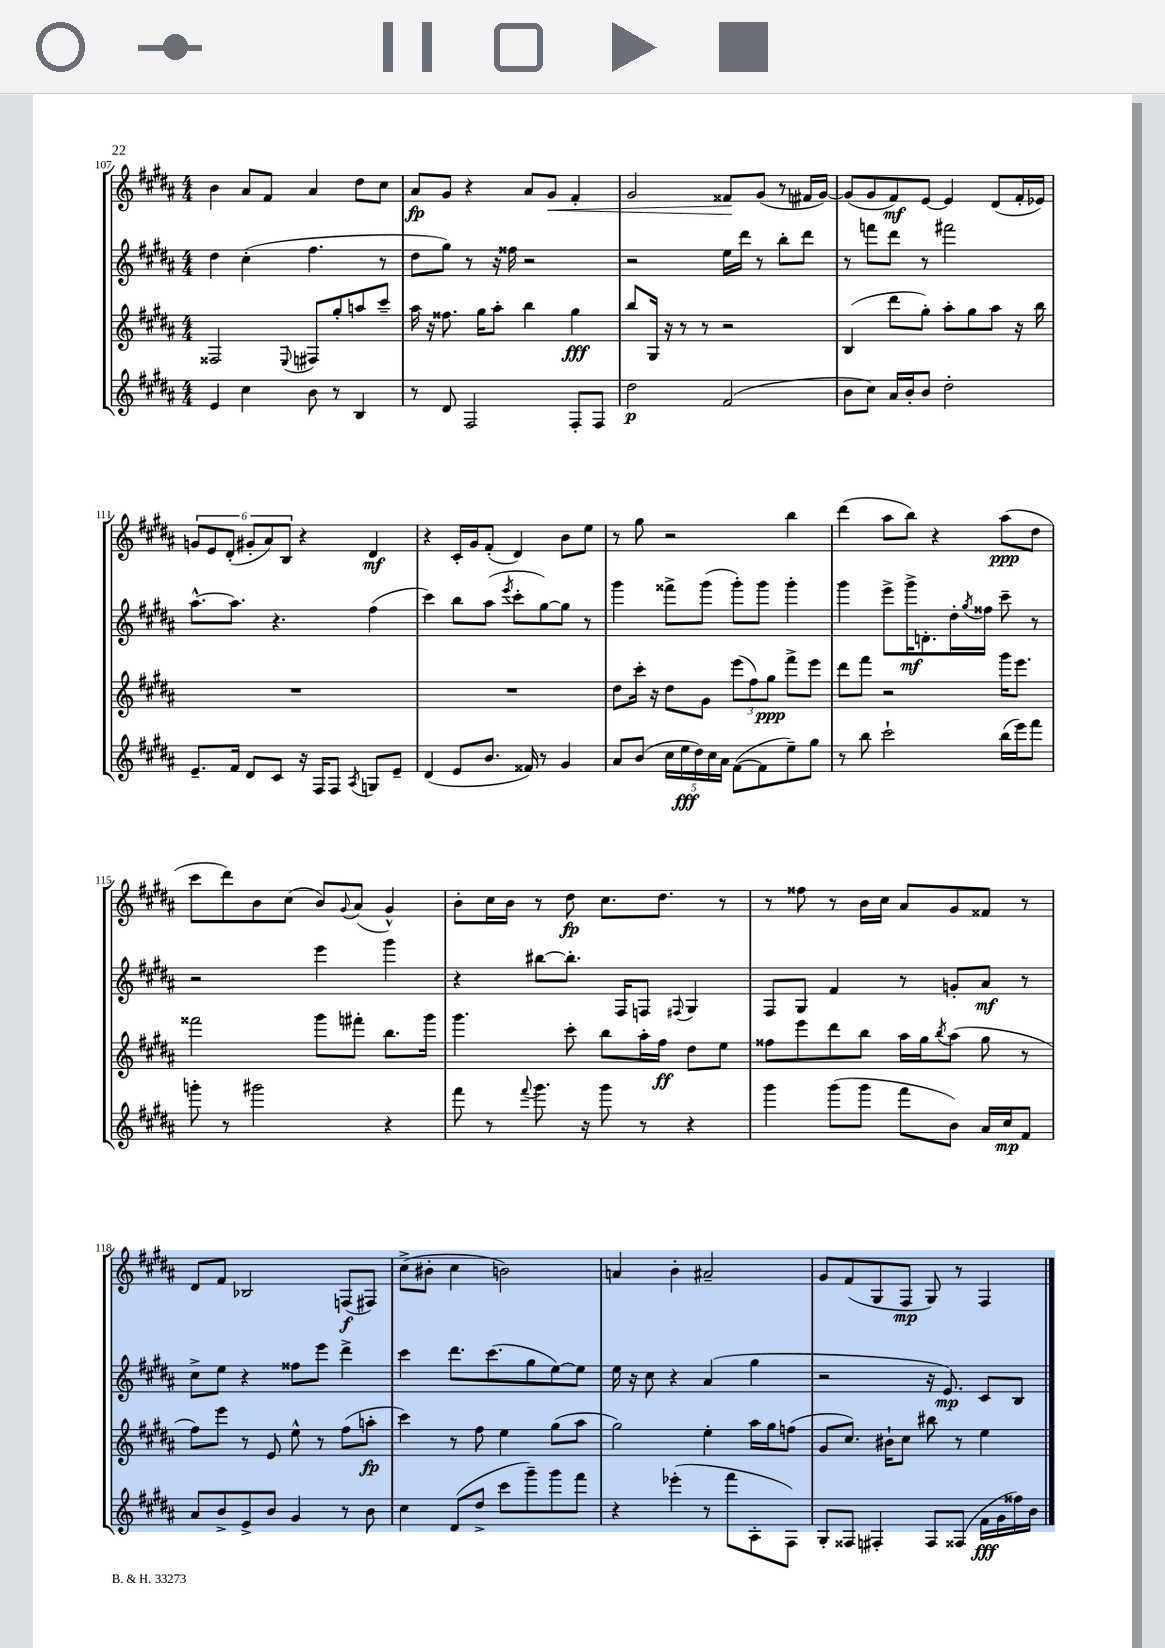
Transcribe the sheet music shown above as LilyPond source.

<<
\new StaffGroup <<
\new Staff = "s0" {
    \clef treble \key b \major \numericTimeSignature \time 4/4
    b'4 ais'8 fis'8 ais'4 dis''8 cis''8 |
    ais'8\fp gis'8 r4 ais'8 gis'8\< fis'4-. |
    gis'2 fisis'8\! gis'8( r8 fis'16 gis'16~) |
    gis'8( gis'8 fis'8\mf) e'8~ e'4 dis'8( fis'16-. ees'16) |
    \tuplet 6/4 { g'8 e'8 dis'8-.( gis'8-. ais'8) b8 } r4 dis'4\mf |
    r4 cis'16-. gis'16 fis'8-.( dis'4) b'8 e''8 |
    r8 gis''8 r2 b''4 |
    dis'''4( ais''8 b''8) r4 ais''8\ppp( dis''8 |
    cis'''8 dis'''8) b'8 cis''8( b'8) \appoggiatura { gis'8 } ais'8( gis'4-^) |
    b'8-. cis''16 b'16 r8 dis''8\fp cis''8. dis''8. r8 |
    r8 fisis''8 r8 b'16 cis''16 ais'8 gis'8 fisis'8 r8 |
    dis'8 fis'8 bes2 f8\f( fis8) |
    cis''8->( bis'8-. cis''4 b'2) |
    a'4 b'4-. ais'2-- |
    gis'8 fis'8( gis8 fis8\mp gis8) r8 fis4 \bar "|." |
}
\new Staff = "s1" {
    \clef treble \key b \major \numericTimeSignature \time 4/4
    dis''4 cis''4-.( fis''4. r8 |
    dis''8 gis''8) r8 r16 fisis''16 r2 |
    r2 e''16 dis'''16 r8 b''8-. dis'''8 |
    r8 f'''8 dis'''8 r8 fis'''2 |
    ais''8.~-^ ais''8. r4. fis''4( |
    cis'''4) b''8 ais''8( \acciaccatura { e'''8 } cis'''8-. gis''8~) gis''8 r8 |
    gis'''4 fisis'''8-> gis'''8( gis'''8-.) gis'''8 gis'''4-. |
    gis'''4 e'''8-> gis'''16->\mf d'8.-. dis''16-. \acciaccatura { gis''8 } fisis''16 cis'''8-- r8 |
    r2 e'''4 gis'''4 |
    r4 bis''8~ bis''8.-. fis16 f8 \appoggiatura { fis8 } gis4 |
    fis8 gis8 fis'4 r8 g'8-. ais'8\mf r8 |
    cis''8-> e''8 r4 fisis''8 e'''8 dis'''4-> |
    cis'''4 dis'''8. cis'''8.( gis''8 e''8~) e''8 |
    e''16 r16 cis''8 r4 ais'4( gis''4 |
    r2 r16 e'8.\mp) cis'8 b8 \bar "|." |
}
\new Staff = "s2" {
    \clef treble \key b \major \numericTimeSignature \time 4/4
    fisis2 \appoggiatura { e8 } fis8 gis''8-. a''8 cis'''8-- |
    ais''16 r16 fisis''8. gis''16 ais''8-. b''4 gis''4\fff |
    b''8 gis16 r16 r8 r8 r2 |
    b4( dis'''8 gis''8-.) ais''8-. gis''8 ais''8 r16 b''16 |
    R1 |
    R1 |
    dis''8 cis'''16-. r16 dis''8 gis'8 \tuplet 3/2 { e'''8( fis''8) gis''8\ppp } fis'''8-> e'''8 |
    dis'''8 fis'''8 r2 gis'''16 e'''8. |
    fisis'''2 gis'''8 fis'''8-. b''8. gis'''16 |
    gis'''4. cis'''8-. b''8 ais''16-. fis''16\ff dis''8 e''8 |
    fisis''8 e'''8 dis'''8 b''8 ais''16 gis''16 \acciaccatura { b''8 } ais''8( gis''8 r8 |
    fis''8) e'''8 r8 e'8 e''8-^ r8 fis''8( a''8-.\fp |
    cis'''4) r8 fis''8 e''4 gis''8( ais''8 |
    gis''2) e''4-. ais''16 gis''16 f''8( |
    gis'8 cis''8.) bis'16-! cis''8 bis''8 r8 e''4 \bar "|." |
}
\new Staff = "s3" {
    \clef treble \key b \major \numericTimeSignature \time 4/4
    e'4 cis''4 b'8 r8 b4 |
    r8 dis'8 fis2 fis8-. fis8 |
    dis''2\p fis'2( |
    b'8 cis''8) ais'16 b'16-. b'8 dis''2-. |
    e'8.-- fis'16 dis'8 cis'8 r16 fis16 fis8 \acciaccatura { ais8 } g8 e'8-- |
    dis'4( e'8 b'8. fisis'16) r8 gis'4 |
    ais'8 b'8( \tuplet 5/4 { cis''16 e''16\fff dis''16) cis''16 ais'16 } fis'8~( fis'8 e''8--) gis''8 |
    r8 b''8 cis'''2-! b''16( e'''16) fis'''8 |
    g'''8-. r8 gis'''2 r4 |
    fis'''8 r8 \appoggiatura { fis'''8 } gis'''8. r16 gis'''8 r8 r4 |
    gis'''4 gis'''8( gis'''8 fis'''8 b'8) ais'16 cis''16\mp fis'8 |
    ais'8 b'8-> e'8-> b'8 gis'4 r8 b'8 |
    cis''4 dis'8( dis''8-> cis'''8 gis'''8--) gis'''8 fis'''8 |
    r4 ees'''4-.( r8 fis'''8 ais8-. fis8) |
    gis8-. fisis8 fis4-. fis8 fisis8( fis'16\fff gis'16 fisis''16) b'16 \bar "|." |
}
>>
>>
\layout { \context { \Score currentBarNumber = #107 } }
